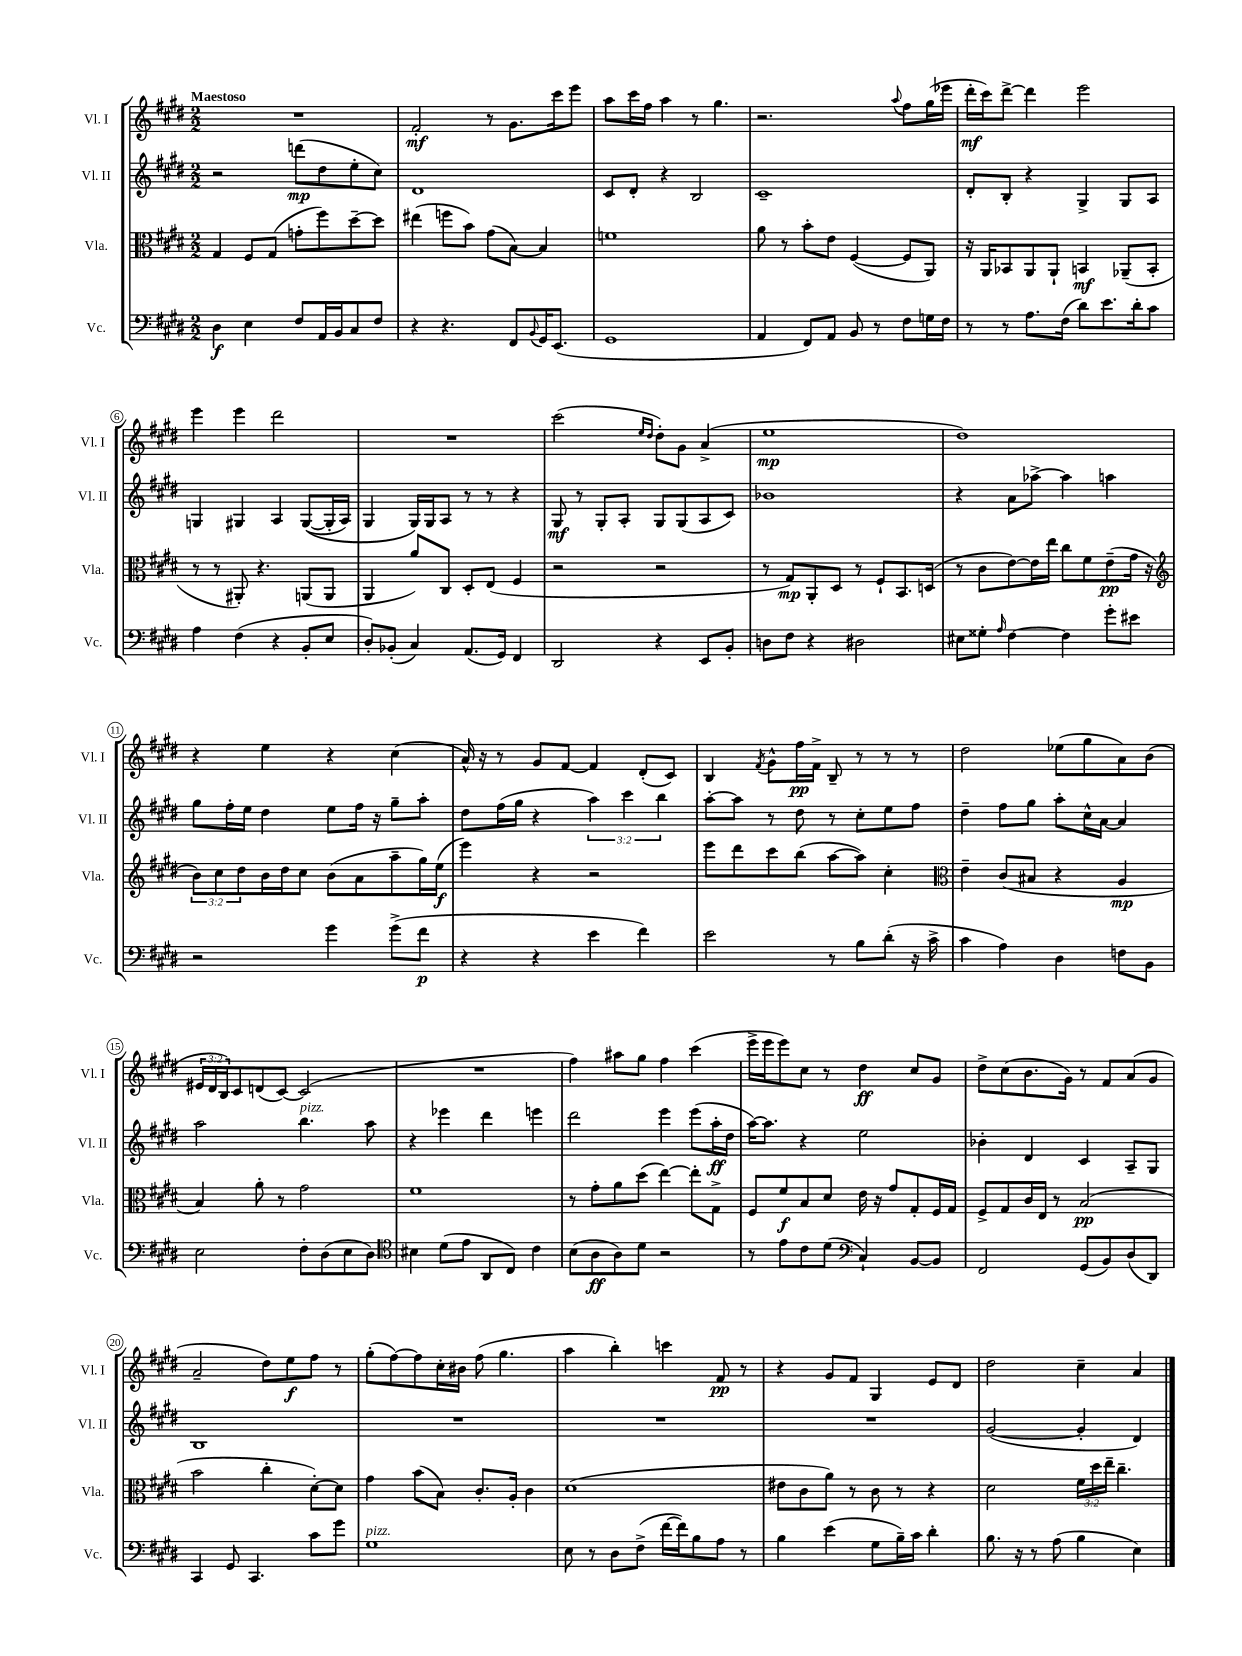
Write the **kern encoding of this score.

**kern	**kern	**kern	**kern
*staff4	*staff3	*staff2	*staff1
*clefF4	*clefC3	*clefG2	*clefG2
*k[f#c#g#d#]	*k[f#c#g#d#]	*k[f#c#g#d#]	*k[f#c#g#d#]
*M2/2	*M2/2	*M2/2	*M2/2
4D#\	4G#/	2r	1r
4E\	8F#/L	.	.
.	(8G#/J	.	.
8F#/L	8g'\L	(8ddd\L	.
16AA/L	8ff#\)	8dd#\	.
16BB/J	.	.	.
8C#/	[8dd#~\	8ee'\	.
8F#/J	8dd#\]J	8cc#\J)	.
=	=	=	=
4r	(4ee#\	1d#	2f#'/
4.r	8ff\L	.	.
.	8b\J)	.	.
.	(8g#\L	.	8r
8FF#/L	[8B\J)	.	8.g#\L
8qqBB/	.	.	.
16GG#/K	4B/]	.	.
(8.EE/J	.	.	16ccc#\k
.	.	.	8eee\J
=	=	=	=
1GG#	1f	8c#/L	8aa\L
.	.	8d#'/J	16ccc#\L
.	.	.	16ff#\JJ
.	.	4r	4aa\
.	.	2B/	8r
.	.	.	4.gg#\
=	=	=	=
4AA/	8a\	1c#~	2.r
.	8r	.	.
8FF#/L)	8b'\L	.	.
8AA/J	8e\J	.	.
8BB/	([4F#/	.	.
8r	.	.	.
.	.	.	8qqaa/
8F#\L	8F#/]L	.	8ff#\L
16G\L	8AA/J)	.	(16gg#\L
16F#\JJ	.	.	16eee-\JJ
=	=	=	=
8r	16r	8d#'/L	16ddd#'\LL
.	16AA/LK	.	16ccc#\J)
8r	8BB-/	8B'/J	[8ddd#^\J
8.A\L	8AA/	4r	4ddd#\]
.	8AA`/J	.	.
(16F#\Jk	.	.	.
8d#\L)	4BB/	4G#^/	2eee\
8.e\	.	.	.
.	(8AA-~/L	8G#/L	.
16d#'\k	.	.	.
8c#\J	8BB'/J	8A/J	.
=	=	=	=
4A\	8r	4G/	4eee\
.	8r	.	.
(4F#\	8AA#'/)	4G#/	4eee\
.	4.r	.	.
4r	.	4A/	2ddd#\
8BB'/L	(8AA/L	&(([8G#/L	.
8E/J	8AA/J	16G#'/]L	.
.	.	16A/JJ)	.
=	=	=	=
8D#'/L)	4AA/	4G#/	1r
(8BB-'/J	.	.	.
4C#/)	8a/L)	16G#/LL&)	.
.	.	16G#/J	.
.	8C#/J	8A/J	.
(8.AA/L	8D#'/L	8r	.
.	(8E/J	8r	.
16GG#/Jk)	.	.	.
4FF#/	4F#/	4r	.
=	=	=	=
2DD#/	2r	8G#/	(2ccc#\
.	.	8r	.
.	.	8G#'/L	.
.	.	8A'/J	.
.	.	.	16qqee/LL
.	.	.	16qqdd#/JJ
4r	2r	8G#/L	8dd#'\L)
.	.	(8G#/	8g#\J
8EE/L	.	8A/	(4a^/
8BB'/J	.	8c#/J)	.
=	=	=	=
8D\L	8r	1b-	1ee
8F#\J	8G#/L)	.	.
4r	8AA'/	.	.
.	8D#/J	.	.
2D#\	8r	.	.
.	8F#`/L	.	.
.	8.BB/	.	.
.	(16D/Jk	.	.
=	=	=	=
8E#\L	8r	4r	1dd#)
8G##'\J	8c#\L	.	.
16qqA/	.	.	.
[4F#\	[8e\)	8a\L	.
.	16e\]L	[8aa-^\J	.
.	16ee\JJ	.	.
4F#\]	8cc#\L	4aa-\]	.
.	8f#\	.	.
8g#'\L	(8e~\	4aa\	.
8e#\J	16g#\Jk	.	.
.	16r	.	.
=	=	=	=
*	*clefG2	*	*
2r	12b\L)	8gg#\L	4r
.	12cc#\	.	.
.	.	16ff#'\L	.
.	12dd#\	.	.
.	.	16ee\JJ	.
.	16b\L	4dd#\	4ee\
.	16dd#\J	.	.
.	8cc#\J	.	.
4g#\	(8b\L	8ee\L	4r
.	8a\	16ff#\Jk	.
.	.	16r	.
(8g#^\L	8aa~\	8gg#~\L	(4cc#\
8f#\J	16gg#\L)	8aa'\J	.
.	(16ee\JJ	.	.
=	=	=	=
4r	4eee\)	8dd#\L	16a^^/)
.	.	.	16r
.	.	(16ff#\L	8r
.	.	16gg#\JJ	.
4r	4r	4r	8g#/L
.	.	.	[8f#/J
4e\	2r	6aa\)	4f#/]
.	.	6ccc#\	.
4f#\)	.	.	(8d#'/L
.	.	6bb\	.
.	.	.	8c#/J)
=	=	=	=
2e\	8eee\L	[8aa'\L	4B/
.	8ddd#\	8aa\]J	.
.	.	.	8qf#/
.	8ccc#\	8r	8g#^^\L
.	(8bb\J	8dd#\	16ff#\L
.	.	.	16f#^\JJ
8r	[8aa\L	8r	8B~/
8B\L	8aa\]J)	8cc#'\L	8r
(8d#'\J	4cc#'\	8ee\	8r
16r	.	8ff#\J	8r
16c#^\	.	.	.
=	=	=	=
*	*clefC3	*	*
4c#\	4e~\	4dd#~\	2dd#\
4A\)	(8c#/L	8ff#\L	.
.	8B#/J	8gg#\J	.
4D#\	4r	8aa'\L	(8ee-\L
.	.	16cc#^^\L	8gg#\
.	.	[16a\JJ	.
8F\L	4A/	4a/]	8a\)
8BB\J	.	.	(8b\J
=	=	=	=
2E\	4B/)	2aa\	24e#/LL
.	.	.	24d#/
.	.	.	24B/J)
.	.	.	8c#/
.	8a'\	.	(8d/
.	8r	.	[8c#/J)
8F#'\L	2g#\	4.bb\	(2c#/]
(8D#\	.	.	.
8E\	.	.	.
8D#\J)	.	8aa\	.
=	=	=	=
*clefC4	*	*	*
4B#\	1f#	4r	1r
(8d#\L	.	4eee-\	.
8e\J	.	.	.
8AA/L	.	4ddd#\	.
8C#/J)	.	.	.
4c#\	.	4eee\	.
=	=	=	=
(8B\L	8r	2ddd#\	4ff#\)
8A\	8g#'\L	.	.
8A\)	8a\	.	8aa#\L
8d#\J	(8dd#\J	.	8gg#\J
2r	[4ee\)	4eee\	4ff#\
.	8ee'\]L	(8eee\L	(4ccc#\
.	8G#^\J	16aa'\L	.
.	.	16dd#\JJ	.
=	=	=	=
8r	8F#/L	[16aa\LK)	16eee^\LL
.	.	8.aa\]J	16eee\J
8e\L	8f#/	.	8eee\)
8c#\	8B/	4r	8cc#\J
(8d#\J	8d#/J	.	8r
*clefF4	*	*	*
4C#`/)	16e\	2ee\	4dd#\
.	16r	.	.
.	8g#/L	.	.
[8BB/L	8G#'/	.	8cc#/L
8BB/]J	16F#/L	.	8g#/J
.	16G#/JJ	.	.
=	=	=	=
2FF#/	8F#^/L	4b-'\	8dd#^\L
.	8G#/	.	(8cc#\
.	16c#/L	4d#/	8.b\
.	16E/JJ	.	.
.	8r	.	.
.	.	.	16g#\Jk)
(8GG#/L	(2B/	4c#/	8r
8BB/)	.	.	8f#/L
(8D#/	.	8A~/L	(8a/
8DD#/J)	.	8G#/J	8g#/J
=	=	=	=
4CC#/	2b\	1B	2a~/
8GG#/	.	.	.
4.CC#/	.	.	.
.	4cc#'\	.	8dd#\L)
.	.	.	8ee\
8c#\L	[8d#'\L)	.	8ff#\J
8g#\J	8d#\]J	.	8r
=	=	=	=
1G#	4g#\	1r	(8gg#'\L
.	.	.	[8ff#\)
.	(8b\L	.	8ff#\]
.	8B\J)	.	16cc#'\L
.	.	.	16b#\JJ
.	8.c#'/L	.	(8ff#\
.	.	.	4.gg#\
.	16A'/Jk	.	.
.	4c#\	.	.
=	=	=	=
8E\	(1d#	1r	4aa\
8r	.	.	.
8D#\L	.	.	4bb'\)
(8F#^\J	.	.	.
[16f#\LL	.	.	4ccc\
16f#\]J)	.	.	.
8B\	.	.	.
8A\J	.	.	8f#/
8r	.	.	8r
=	=	=	=
4B\	8e#\L	1r	4r
.	8c#\	.	.
(4e\	8a\J)	.	8g#/L
.	8r	.	8f#/J
8G#\L	8c#\	.	4G#/
16B~\L)	8r	.	.
16c#\JJ	.	.	.
4d#'\	4r	.	8e/L
.	.	.	8d#/J
=	=	=	=
8.B\	2d#\	([2g#/	2dd#\
16r	.	.	.
8r	.	.	.
(8A\	.	.	.
4B\	24f#\LL	4g#'/]	4cc#~\
.	24dd#\	.	.
.	24ee~\JJ	.	.
.	4.cc#~\	.	.
4E\)	.	4d#/)	4a/
==	==	==	==
*-	*-	*-	*-
